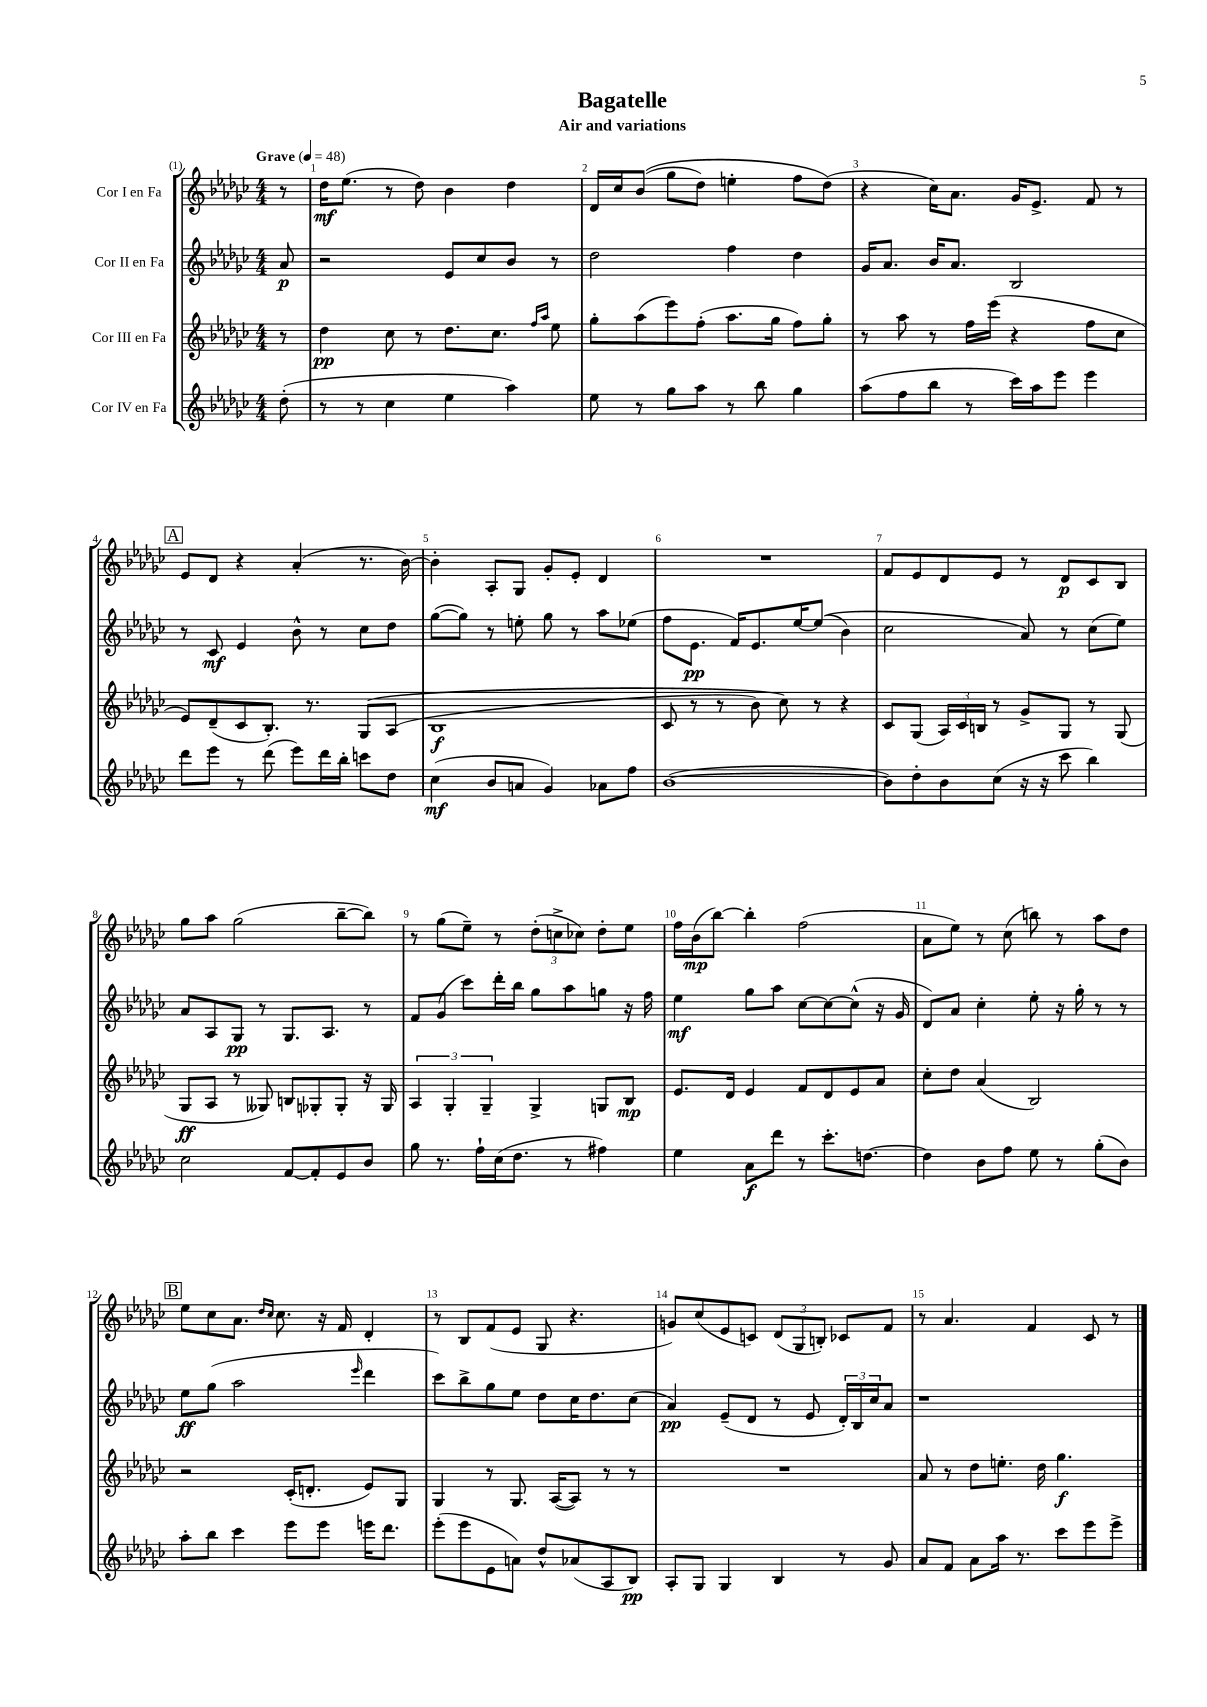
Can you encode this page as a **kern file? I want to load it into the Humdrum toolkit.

**kern	**kern	**kern	**kern
*staff4	*staff3	*staff2	*staff1
*clefG2	*clefG2	*clefG2	*clefG2
*k[b-e-a-d-g-c-]	*k[b-e-a-d-g-c-]	*k[b-e-a-d-g-c-]	*k[b-e-a-d-g-c-]
*M4/4	*M4/4	*M4/4	*M4/4
*MM48	*MM48	*MM48	*MM48
(8dd-'	8r	8a-	8r
=	=	=	=
8r	4dd-	2r	16dd-
.	.	.	(8.ee-
8r	.	.	.
4cc-	8cc-	.	8r
.	8r	.	8dd-)
4ee-	8.dd-	8e-	4b-
.	.	8cc-	.
.	8.cc-	.	.
4aa-)	.	8b-	4dd-
.	16qqff	.	.
.	16qqaa-	.	.
.	8ee-	8r	.
=	=	=	=
8ee-	8gg-'	2dd-	16d-
.	.	.	16cc-
8r	(8aa-	.	&((8b-
8gg-	8eee-)	.	8gg-
8aa-	(8ff'	.	8dd-)
8r	8.aa-	4ff	4ee'
8bb-	.	.	.
.	16gg-	.	.
4gg-	8ff)	4dd-	8ff
.	8gg-'	.	(8dd-&)
=	=	=	=
(8aa-	8r	16g-	4r
.	.	8.a-	.
8ff	8aa-	.	.
8bb-	8r	16b-	16cc-)
.	.	8.a-	8.a-
8r	16ff	.	.
.	(16eee-	.	.
16ccc-)	4r	2B-	16g-
16aa-	.	.	8.e-^
8eee-	.	.	.
4eee-	8ff	.	8f
.	8cc-	.	8r
=	=	=	=
8ddd-	8e-)	8r	8e-
8eee-	(8d-~	8c-	8d-
8r	8c-	4e-	4r
(8ddd-	8.B-')	.	.
8eee-)	.	8b-^^	(4a-'
.	8.r	.	.
16ddd-	.	8r	.
16bb-'	.	.	.
8ccc	&(8G-	8cc-	8.r
8dd-	(8A-	8dd-	.
.	.	.	[16b-)
=	=	=	=
(4cc-	1B-	([8gg-	4b-']
.	.	8gg-])	.
8b-	.	8r	8A-'
8a	.	8ee'	8G-
4g-)	.	8gg-	8g-'
.	.	8r	8e-'
8a-	.	8aa-	4d-
8ff	.	(8ee-	.
=	=	=	=
([1b-	8c-	8ff	1r
.	8r	8.e-	.
.	8r	.	.
.	.	16f)	.
.	8b-)	8.e-	.
.	8cc-&)	.	.
.	.	[16ee-	.
.	8r	&((8ee-]	.
.	4r	4b-)	.
=	=	=	=
8b-])	8c-	2cc-	8f
8dd-'	(8G-	.	8e-
8b-	24A-)	.	8d-
.	24c-	.	.
.	24B	.	.
(8cc-	8r	.	8e-
16r	8g-^	8a-&)	8r
16r	.	.	.
8ccc-	8G-	8r	8d-
4bb-)	8r	(8cc-	8c-
.	(8G-	8ee-)	8B-
=	=	=	=
2cc-	8G-	8a-	8gg-
.	8A-	8A-	8aa-
.	8r	8G-	(2gg-
.	8G--)	8r	.
[8f	8B	8.G-	.
8f']	8G-'	.	.
.	.	8.A-	.
8e-	8G-'	.	[8bb-~
8b-	16r	8r	8bb-])
.	16G-	.	.
=	=	=	=
8gg-	6A-	8f	8r
8.r	.	(8g-	(8gg-
.	6G-'	.	.
.	.	8ccc-)	8ee-~)
16ff`	.	.	.
.	6G-~	.	.
(16cc-	.	16ddd-'	8r
8.dd-	.	16bb-	.
.	4G-^	8gg-	(12dd-'
.	.	.	12cc^
8r	.	8aa-	.
.	.	.	12cc-)
4ff#)	8G	8gg	8dd-'
.	8B-	16r	8ee-
.	.	16ff	.
=	=	=	=
4ee-	8.e-	4ee-	16ff
.	.	.	(16b-
.	.	.	[8bb-)
.	16d-	.	.
8a-	4e-	8gg-	4bb-']
8ddd-	.	8aa-	.
8r	8f	[8cc-	(2ff
8.ccc-'	8d-	8cc-_	.
.	8e-	(8cc-^^]	.
[8.dd	.	.	.
.	8a-	16r	.
.	.	16g-	.
=	=	=	=
4dd]	8cc-'	8d-)	8a-
.	8dd-	8a-	8ee-)
8b-	(4a-	4cc-'	8r
8ff	.	.	(8cc-
8ee-	2B-)	8ee-'	8bb)
8r	.	16r	8r
.	.	16gg-'	.
(8gg-'	.	8r	8aa-
8b-)	.	8r	8dd-
=	=	=	=
8aa-'	2r	8ee-	8ee-
8bb-	.	(8gg-	8cc-
4ccc-	.	2aa-	8.a-
.	.	.	16qqdd-
.	.	.	16qqcc-
.	.	.	8.cc-
8eee-	(16c-'	.	.
.	8.d'	.	.
8eee-	.	.	16r
.	.	.	16f
.	.	16qqeee-	.
16eee	8e-)	4ddd-	4d-'
8.ddd-	.	.	.
.	8G-	.	.
=	=	=	=
(8eee-'	4G-	8ccc-)	8r
8eee-	.	8bb-^	8B-
8e-	8r	8gg-	(8f
8a)	8.G-	8ee-	8e-
8dd-^^	.	8dd-	8G-
.	([16A-	.	.
(8a-	8A-])	16cc-	4.r
.	.	8.dd-	.
8A-	8r	.	.
8B-)	8r	(8cc-	.
=	=	=	=
8A-'	1r	4a-)	8g)
8G-	.	.	(8cc-
4G-	.	(8e-~	8e-
.	.	8d-	8c)
4B-	.	8r	(12d-
.	.	.	12G-
.	.	8e-	.
.	.	.	12B')
8r	.	24d-')	8c-
.	.	24B-	.
.	.	24cc-	.
8g-	.	8a-	8f
=	=	=	=
8a-	8a-	1r	8r
8f	8r	.	4.a-
8a-	8dd-	.	.
16aa-	8.ee'	.	.
8.r	.	.	.
.	.	.	4f
.	16dd-	.	.
8ccc-	4.gg-	.	.
8eee-	.	.	8c-
8eee-^	.	.	8r
==	==	==	==
*-	*-	*-	*-
